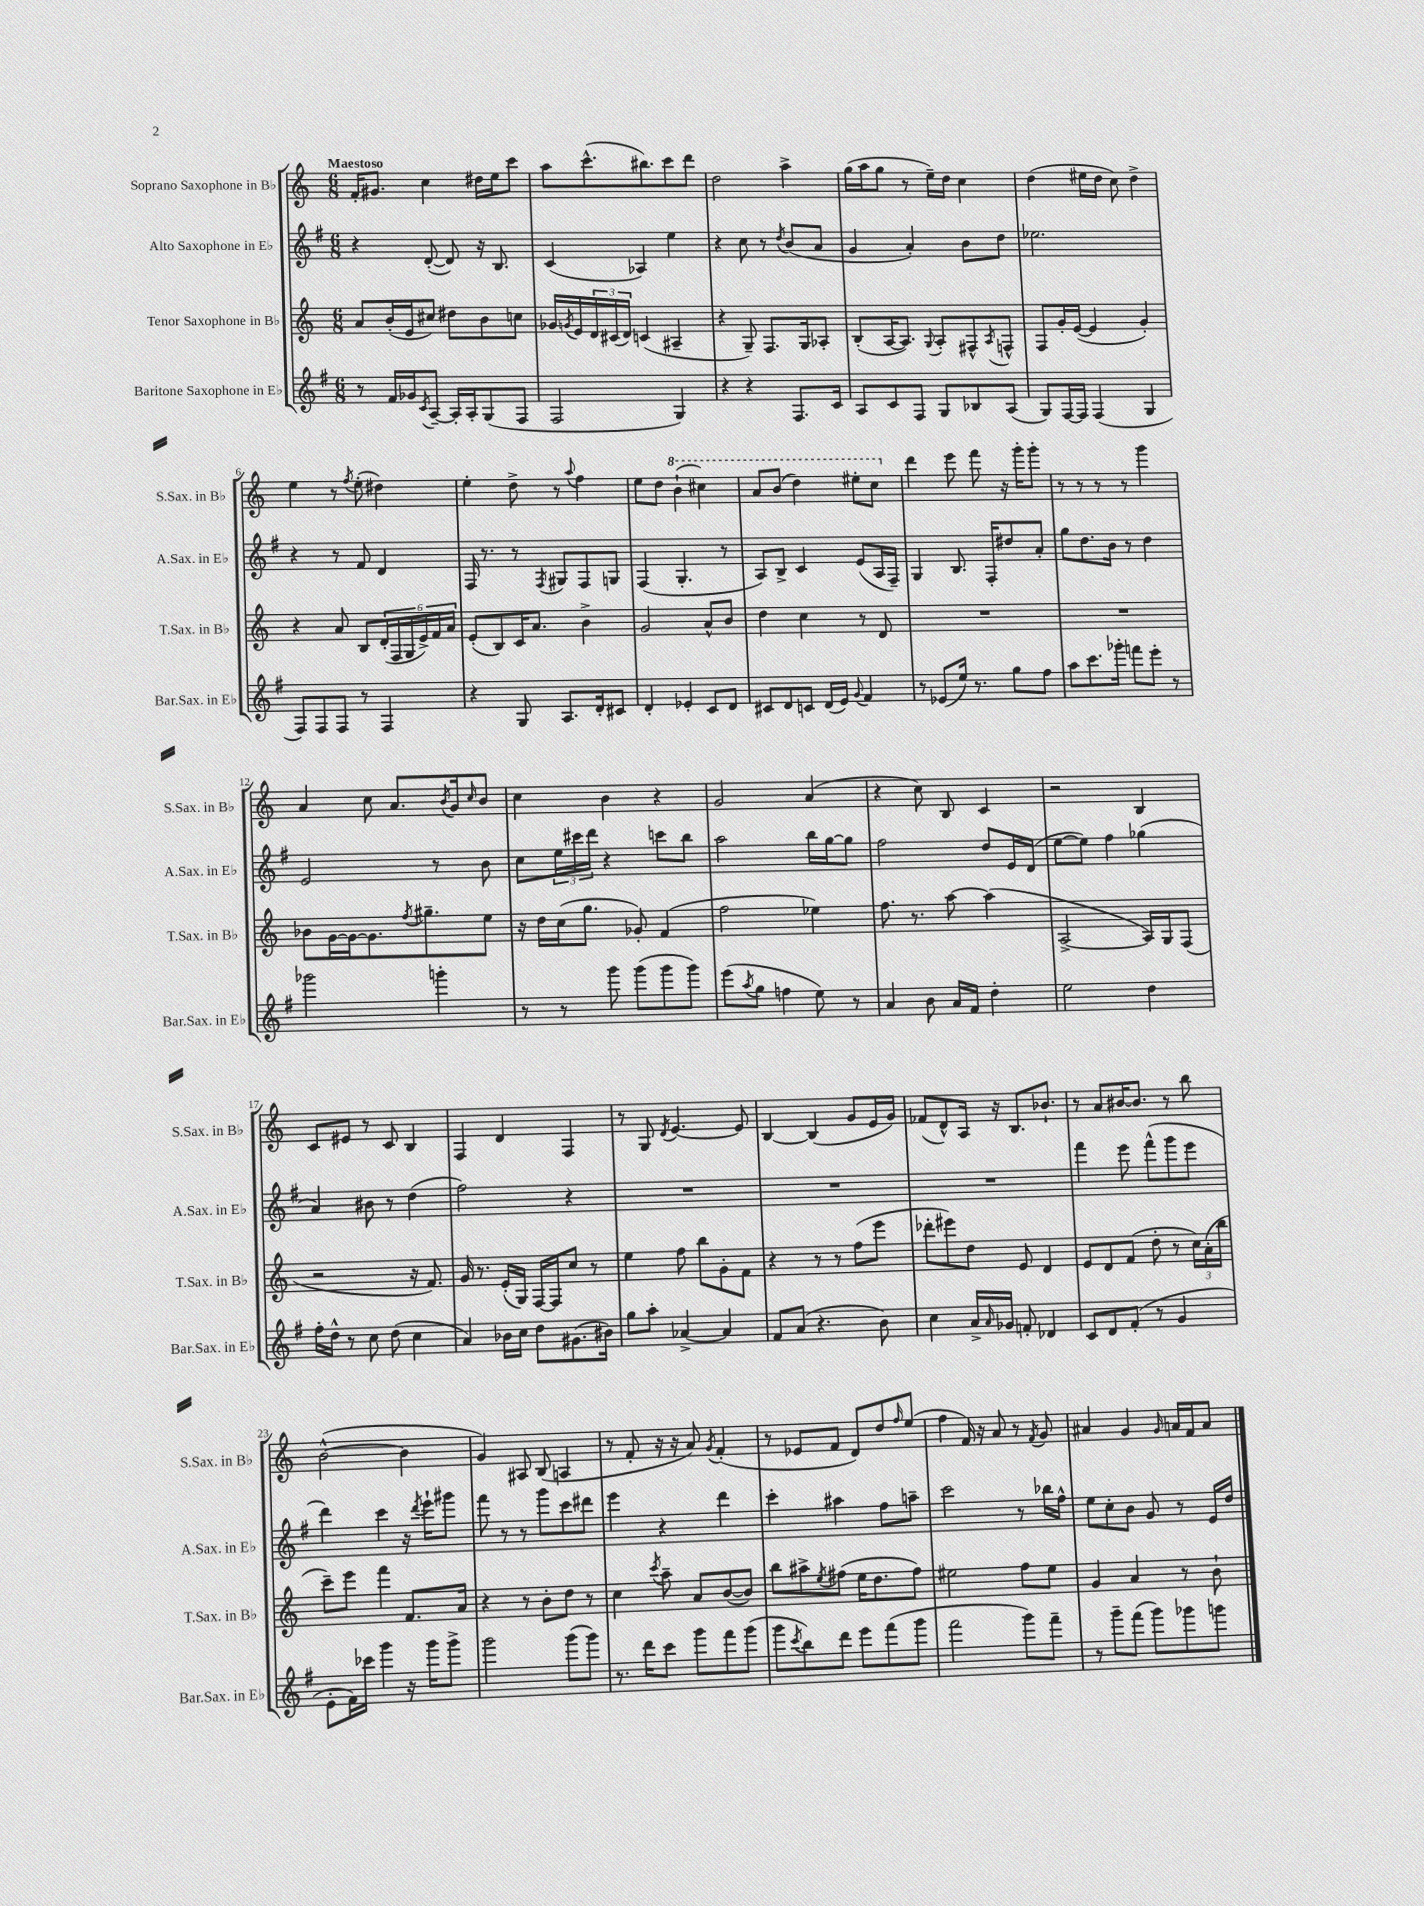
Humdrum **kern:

**kern	**kern	**kern	**kern
*part4	*part3	*part2	*part1
*staff4	*staff3	*staff2	*staff1
*I"Baritone Saxophone in E♭	*I"Tenor Saxophone in B♭	*I"Alto Saxophone in E♭	*I"Soprano Saxophone in B♭
*I'Bar.Sax. in E♭	*I'T.Sax. in B♭	*I'A.Sax. in E♭	*I'S.Sax. in B♭
*clefG2	*clefG2	*clefG2	*clefG2
*k[f#]	*k[]	*k[f#]	*k[]
*M6/8	*M6/8	*M6/8	*M6/8
=1	=1	=1	=1
!	!	!	!LO:TX:a:B:t=Maestoso
8r	8a/L	4r	16f'/KL
.	.	.	8.g#X/J
16f#/LL	(16b'/L	.	.
16g-X/J	16e/J	.	.
8qc/	.	.	.
[8A~/J	8cc#X/J)	([8d'/	4cc\
16A'/LL]	8dd#X\L	8d/])	.
16A'/J	.	.	.
(8G/	8b\	16r	16dd#X\LL
.	.	8.B/	16ee\J
8F#/J	8ccn\J	.	8ccc\J
=2	=2	=2	=2
2F#/	16g-X/LL	(4c/	8aa\L
.	8qgn/	.	.
.	16e/	.	.
.	24d/	.	(8.ccc^^\
.	(24c#X/	.	.
.	24d/JJ)	.	.
.	(4cn/	4A-X/)	.
.	.	.	8.bb#X\)
4G/)	4A#X~/	4ee\	8ccc\
.	.	.	8ddd\J
=3	=3	=3	=3
4r	4r	4r	2dd\
4r	8G~/)	8cc\	.
.	8.F/L	8r	.
.	.	8qdd/	.
8.F#/L	.	(8b/L	4aa^\
.	16G/k	.	.
.	8A-X'/J	8a/J	.
16c/Jk	.	.	.
=4	=4	=4	=4
8A/L	(8B'/L	4g/	(16gg\LL
.	.	.	16aa\J
8c/	[16A/K	.	8gg\J
.	8.A/J])	.	.
8F#/J	.	4a'/)	8r
.	8qqG/	.	.
8G/L	8A'/L	.	16ee~\LL)
.	.	.	16dd\JJ
8B-X/	8F#X^^/	8b\L	4cc\
.	8qA/	.	.
(8A/J	8Fn^^/J	8dd\J	.
=5	=5	=5	=5
8G/L)	8F/L	2.ee-X\	(4dd\
[16F#/L	16g'/L	.	.
16F#/JJ]	([16e/JJ	.	.
(4F#/	4e/]	.	16ee#X\LL
.	.	.	16dd\JJ
.	.	.	8cc\)
4G/	4g'/)	.	4dd^\
!!LO:LB:g=z
=6	=6	=6	=6
8F#/L)	4r	4r	4ee\
8F#/	.	.	.
8F#/J	8a/	8r	8r
.	.	.	8qff/
8r	8B/L	8f#/	(8ee'\
4F#/	(24d'/L	4d/	4dd#X\)
.	24F/	.	.
.	24G/	.	.
.	24e^/)	.	.
.	24f/	.	.
.	24a/JJ	.	.
=7	=7	=7	=7
4r	(8e'/L	16F#/	4ee'\
.	.	8.r	.
.	8B/)	.	.
8G/	16c/K	8r	8dd^\
.	8.a/J	.	.
.	.	8qF#/	.
8.A/L	.	8G#X/L	8r
.	.	.	8qqaa/
.	4b^\	8F#/	4ff\
16d'/k	.	.	.
8c#X/J	.	8Gn/J	.
=8	=8	=8	=8
4d'/	2g/	(4F#/	8ee\L
.	.	.	8dd\J
*	*	*	*8va
4e-X'/	.	4.G'/	(4bb`\
8c/L	8a^^/L	.	4ccc#X\)
8d/J	8b/J	8r	.
=9	=9	=9	=9
8c#X/L	4dd\	8A/L)	8aa/L
8d/	.	8B^/J	(8bb/J
8cn/J	4cc\	4c/	4ddd\)
(16d/LL	.	.	.
16e/JJ)	.	.	.
8qqg/	.	.	.
4f#/	8r	(8e/L	8eee#X'\L
.	8d/	16A/L	8ccc\J
.	.	16F#~/JJ)	.
=10	=10	=10	=10
*	*	*	*X8va
8r	2.r	4G/	4ddd\
(8e-X/L	.	.	.
16ee/Jk)	.	8.B/	8eee\
8.r	.	.	.
.	.	.	8fff\
.	.	16F#'/KL	.
8gg\L	.	8dd#X/	16r
.	.	.	16ggg'\KL
8ff#\J	.	8a'/J	8ggg'\J
=11	=11	=11	=11
8aa\L	2.r	8gg\L	8r
8.ccc\	.	8.dd\	8r
.	.	.	8r
16ggg-X'\Jk	.	16b\Jk	.
8fffn\L	.	8r	8r
8eee'\J	.	4dd\	4ggg\
8r	.	.	.
!!LO:LB:g=z
=12	=12	=12	=12
2ggg-X\	8b-X\L	2e/	4a/
.	[16g\L	.	.
.	16g\J_	.	.
.	8.g\]	.	8cc\
.	.	.	8.a/L
.	8qff/	.	.
.	8.gg#X~\	.	.
4gggn'\	.	8r	.
.	.	.	8qb/
.	.	.	16g/k
.	.	.	16qqcc/
.	8ee\J	8b\	8b/J
=13	=13	=13	=13
8r	16r	8cc\L	4cc\
.	16dd\LL	.	.
8r	(16cc\J	24ee\L	.
.	.	24ccc#X\	.
.	8.gg\J	.	.
.	.	24ddd\JJ	.
8ggg\	.	4r	4b\
(8ggg\L	8g-X'/)	.	.
8ggg\	(4f/	8cccn\L	4r
8ggg\J)	.	8bb\J	.
=14	=14	=14	=14
(8eee\L	2ff\	2aa\	2g/
8qaa/	.	.	.
8gg\J	.	.	.
4ffn\	.	.	.
8ee\)	4ee-X\)	16bb\LL	(4a/
.	.	[16gg\J	.
8r	.	8gg\J]	.
=15	=15	=15	=15
4a/	8.ff\	2ff#\	4r
.	8.r	.	.
8b\	.	.	8cc\)
16a/LL	[8aa\	.	8B/
16f#/JJ	.	.	.
4dd'\	(4aa\]	8dd/L	4c/
.	.	16e/L	.
.	.	(16d/JJ	.
=16	=16	=16	=16
2ee\	[2A^/	[8ee\L	2r
.	.	8ee\J])	.
.	.	4ff#\	.
4dd\	16A/LL])	(4gg-X\	4B/
.	16G/J	.	.
.	(8F/J	.	.
!!LO:LB:g=z
=17	=17	=17	=17
16ff#'\LL	2r	4a/)	8c/L
16dd^^\JJ	.	.	.
8r	.	.	8e#X/J
8cc\	.	8b#X\	8r
(8dd\	.	8r	8c/
4cc\	16r	(4dd\	4B/
.	8.f/)	.	.
=18	=18	=18	=18
4a/)	16g/	2ff#\)	4F/
.	8.r	.	.
16b-X\LL	(16e'/LL	.	4d/
16cc\JJ	16G/JJ)	.	.
8dd\L	[16F/LL	.	.
.	16F/J]	.	.
(8.g#X\	8cc/J	4r	4F/
.	8r	.	.
16b#X\Jk)	.	.	.
=19	=19	=19	=19
8gg\L	4ee\	2.r	8r
8aa'\J	.	.	8G/
.	.	.	8qd/
[4a-X^/	8ff\	.	[4.e/
.	8bb\L	.	.
4a-/]	8g'\	.	.
.	8f\J	.	8e/]
=20	=20	=20	=20
8f#/L	4r	2.r	[4B/
(8a/J	.	.	.
4.r	8r	.	(4B/]
.	8r	.	.
.	(8ff\L	.	8g/L
8b\)	8eee\J	.	16e/L
.	.	.	16g/JJ)
=21	=21	=21	=21
4cc\	8ddd-X'\L	2.r	(8f-X/L
.	8eee#X\)	.	8d^^/)
16a^/LL	8dd\J	.	16A/Jk
16qqa/	.	.	.
16g-X/JJ	.	.	16r
8fn'/	8e/	.	8.B/L
4d-X/	4d/	.	.
.	.	.	8.b-X`/J
=22	=22	=22	=22
8c/L	8e/L	4fff#\	8r
8d/	8d/	.	8a/L
(8f#'/J	(8f/J	8eee\	[16b#X/K
.	.	.	8.b#/J]
8r	8dd'\	(8fff#^^\L	.
4g/	8r	8ggg\	8r
.	24cc\LL)	8eee\J	8bb\
.	(24a'\	.	.
.	24bb\JJ	.	.
!!LO:LB:g=z
=23	=23	=23	=23
8e'\L	8ccc~\L)	4ddd\)	([2b^^\
16f#\L)	8eee\J	.	.
16ccc-X\JJ	.	.	.
4ggg\	4fff\	4ccc\	.
16r	8.f/L	16r	4b\]
.	.	8qddd/	.
16ggg\KL	.	16eee`\KL	.
8ggg^\J	.	8ggg#X\J	.
.	16a/Jk	.	.
=24	=24	=24	=24
2ggg\	4r	8fff#\	4g/)
.	.	8r	.
.	8r	8r	8A#X/
.	8b'\L	8ggg\L	(8B/
(8ggg\L	8dd\J	8ccc\	4An/
8ggg\J)	8r	8ddd#X\J	.
=25	=25	=25	=25
8.r	4cc\	4eee\	8r
.	.	.	8f'/
16ddd\KL	.	.	.
.	8qccc/	.	.
8ccc\J	8aa~\	4r	16r
.	.	.	16r
8ggg\L	8a/L	.	8a/)
.	.	.	8qg/
8fff#\	([8b/	4ddd\	(4f'/
(8ggg\J	8b/J])	.	.
=26	=26	=26	=26
8ggg\L	8bb\L	4ccc'\	8r
8qccc/	.	.	.
8bb\)	8aa#X^\	.	8e-X/L
.	8qee/	.	.
8ddd\J	(8ff#X\J	4aa#X\	8f/J
8eee\L	16ee\KL	.	8d/L)
.	8.dd\	.	.
(8fff#\	.	8ff#\L	8dd/
.	.	.	16qqff/
8ggg\J	8ff#\J)	8aan~\J	(8ee/J
=27	=27	=27	=27
2fff#\	2ee#X\	2ccc\	4ff\
.	.	.	16f/)
.	.	.	16r
.	.	.	8a/
8ggg\L)	8ff\L	8r	8r
.	.	.	8qf/
8fff#~\J	8ee#\J	16bb-X\LL	8g/
.	.	16ff#^^\JJ	.
=28	=28	=28	=28
8r	4g/	8ee\L	4a#X/
8ggg~\L	.	8cc'\	.
(8fff#\J	4a/	8b\J	4g/
8ggg\L)	.	8g/	.
.	.	.	16qqg/
8ggg-X\	8r	8r	16an/LL
.	.	.	16f/J
8gggn\J	8b`\	16e/LL	8a/J
.	.	16dd/JJ	.
==	==	==	==
*-	*-	*-	*-
